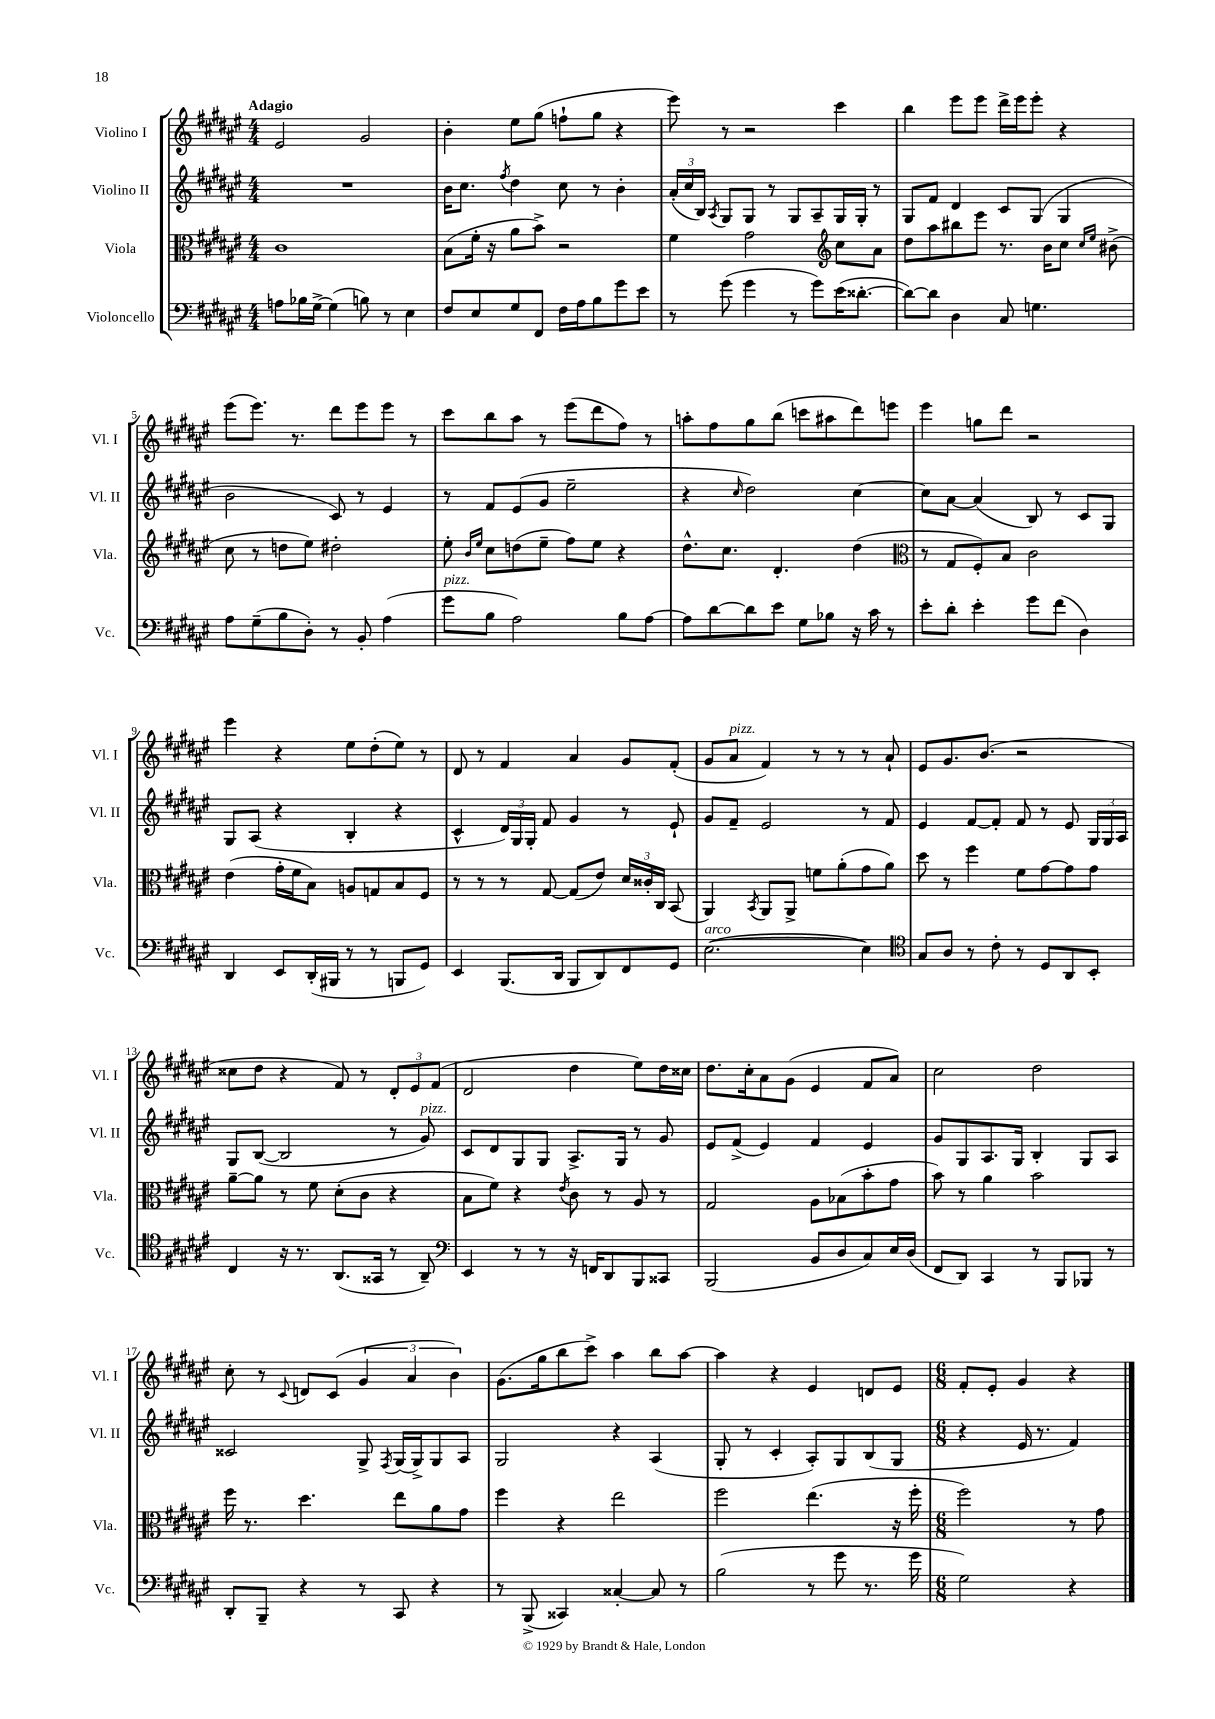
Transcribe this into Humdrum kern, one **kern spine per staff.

**kern	**kern	**kern	**kern
*staff4	*staff3	*staff2	*staff1
*clefF4	*clefC3	*clefG2	*clefG2
*k[f#c#g#d#a#e#]	*k[f#c#g#d#a#e#]	*k[f#c#g#d#a#e#]	*k[f#c#g#d#a#e#]
*M4/4	*M4/4	*M4/4	*M4/4
8A\L	1c#	1r	2e#/
16B-\L	.	.	.
[16G#^\JJ	.	.	.
(4G#\]	.	.	.
8B\)	.	.	2g#/
8r	.	.	.
4E#\	.	.	.
=	=	=	=
8F#/L	(8B\L	16b\LK	4b'\
.	.	8.cc#\J	.
8E#/	16f#'\Jk	.	.
.	16r	.	.
.	.	8qff#/	.
8G#/	8a#\L	4dd#\	8ee#\L
8FF#/J	8b^\J)	.	(8gg#\J
16F#\LL	2r	8cc#\	8ff`\L
16A#\J	.	.	.
8B\	.	8r	8gg#\J
8g#\	.	4b'\	4r
8e#\J	.	.	.
=	=	=	=
8r	4f#\	(24a#'/LL	8eee#\)
.	.	24cc#/	.
.	.	24B/JJ)	.
.	.	8qA#/	.
(8g#\	.	8G#/L	8r
4g#\	2g#\	8G#/J	2r
.	.	8r	.
8r	.	8G#/L	.
8g#\L)	.	8A#~/	.
*	*clefG2	*	*
(16e#\K	8cc#\L	16G#/L	4ccc#\
[8.d##'\J	.	16G#'/JJ	.
.	8a#\J	8r	.
=	=	=	=
8d##\_L)	8dd#\L	8G#/L	4bb\
8d##\]J	8aa#\	8f#/J	.
4D#\	8bb#\	4d#/	8eee#\L
.	8eee#\J	.	8eee#\J
8C#/	8.r	8c#/L	16ddd#^\LL
.	.	.	16eee#\J
4.G\	.	(8G#/J	8eee#'\J
.	16b\LK	.	.
.	8cc#\J	4G#/	4r
.	16qqcc#/LL	.	.
.	16qqee#/JJ	.	.
.	(8b#^\	.	.
=	=	=	=
8A#\L	8cc#\	2b\	(8eee#\L
(8G#~\	8r	.	8.eee#\J)
8B\	8dd\L	.	.
.	.	.	8.r
8D#'\J)	8ee#\J)	.	.
8r	2dd#'\	8c#/)	8ddd#\L
8BB'/	.	8r	8eee#\
(4A#\	.	4e#/	8eee#\J
.	.	.	8r
=	=	=	=
8g#\L	8ee#'\	8r	8ccc#\L
.	16qqb/LL	.	.
.	16qqee#/JJ	.	.
8B\J	8cc#\L	8f#/L	8bb\
2A#\)	(8dd\	(8e#/	8aa#\J
.	8ee#~\J	8g#/J	8r
.	8ff#\L)	2ee#~\	(8eee#\L
.	8ee#\J	.	8ddd#\
8B\L	4r	.	8ff#\J)
[8A#\J	.	.	8r
=	=	=	=
8A#\]L	8.dd#^^\L	4r	8aa'\L
[8d#\	.	.	8ff#\
.	8.cc#\J	.	.
.	.	16qqcc#/	.
8d#\]	.	2dd#\)	8gg#\
8e#\J	4.d#'/	.	(8bb\J
8G#\L	.	.	8ccc\L
8B-\J	.	.	8aa#\
16r	(4dd#\	[4cc#\	8ddd#\)
16c#\	.	.	.
8r	.	.	8eee\J
=	=	=	=
*	*clefC3	*	*
8e#'\L	8r	8cc#\]L	4eee#\
8d#'\J	8G#/L	[8a#\J	.
4e#'\	8F#'/)	(4a#/]	8gg\L
.	8B/J	.	8ddd#\J
8g#\L	2c#\	8B/)	2r
(8f#\J	.	8r	.
4D#\)	.	8c#/L	.
.	.	8G#/J	.
=	=	=	=
4DD#/	(4e#\	8G#/L	4eee#\
.	.	(8A#/J	.
8EE#/L	16g#'\LL	4r	4r
.	16f#\J	.	.
(16DD#'/L	8B\J)	.	.
16BBB#/JJ	.	.	.
8r	8A/L	4B'/	8ee#\L
8r	8G/	.	(8dd#'\
8BBB/L	8B/	4r	8ee#\J)
8GG#/J)	8F#/J	.	8r
=	=	=	=
4EE#/	8r	4c#^^/	8d#/
.	8r	.	8r
(8.BBB/L	8r	24d#/LL)	4f#/
.	.	24G#/	.
.	.	24G#'/JJ	.
.	[8G#/	8f#/	.
16DD#/Jk	.	.	.
8BBB/L	(8G#/]L	4g#/	4a#/
8DD#/)	8e#/J)	.	.
8FF#/	24d#/LL	8r	8g#/L
.	24c##'/	.	.
.	24C#/JJ	.	.
8GG#/J	(8BB/	8e#`/	(8f#'/J
=	=	=	=
([2.E#\	4AA#/)	8g#/L	8g#/L
.	.	8f#~/J	8a#/J
.	8qBB/	.	.
.	8AA#/L	2e#/	4f#/)
.	8AA#^/J	.	.
.	8f\L	.	8r
.	(8a#'\	.	8r
4E#\])	8g#\	8r	8r
.	8a#\J)	8f#/	8a#`/
=	=	=	=
*clefC4	*	*	*
8G#/L	8dd#\	4e#/	8e#/L
8A#/J	8r	.	8.g#/
8r	4ff#\	[8f#/L	.
.	.	.	(8.b/J
8c#'\	.	8f#'/]J	.
8r	8f#\L	8f#/	2r
8D#/L	[8g#\	8r	.
8AA#/	8g#\]	8e#/	.
8BB'/J	8g#\J	24G#/LL	.
.	.	24G#/	.
.	.	24A#/JJ	.
=	=	=	=
4C#/	[8a#~\L	8G#/L	8cc##\L
.	8a#\]J	([8B/J	8dd#\J
16r	8r	2B/]	4r
8.r	.	.	.
.	8f#\	.	.
(8.AA#/L	(8d#'\L	.	8f#/)
.	8c#\J	.	8r
16GG##/Jk	.	.	.
8r	4r	8r	12d#'/L
.	.	.	12e#/
8AA#~/)	.	8g#/)	.
.	.	.	(12f#/J
=	=	=	=
*clefF4	*	*	*
4EE#/	8B\L	8c#/L	2d#/
.	8f#\J)	8d#/	.
8r	4r	8G#/	.
8r	.	8G#/J	.
.	8qe#/	.	.
16r	8c#\	8.A#^/L	4dd#\
16FF/LK	.	.	.
8DD#/	8r	.	.
.	.	16G#/Jk	.
8BBB/	8A#/	8r	8ee#\L)
8CC##/J	8r	8g#/	16dd#\L
.	.	.	16cc##\JJ
=	=	=	=
(2BBB/	2G#/	8e#/L	8.dd#\L
.	.	(8f#^/J	.
.	.	.	16cc#'\k
.	.	4e#/)	8a#\
.	.	.	(8g#\J
8BB/L	8A#\L	4f#/	4e#/
8D#/	(8B-\	.	.
8C#/)	8b'\	4e#/	8f#/L
16E#/L	8g#\J	.	8a#/J)
(16D#/JJ	.	.	.
=	=	=	=
8FF#/L	8b\)	8g#/L	2cc#\
8DD#/J)	8r	8G#/	.
4CC#/	4a#\	8.A#/	.
.	.	16G#/Jk	.
8r	2b\	4B'/	2dd#\
8BBB/L	.	.	.
8BBB-/J	.	8G#/L	.
8r	.	8A#/J	.
=	=	=	=
8DD#'/L	16ff#\	2c##/	8cc#'\
.	8.r	.	.
8BBB~/J	.	.	8r
.	.	.	8qqc#/
4r	4.dd#\	.	8d/L
.	.	.	(8c#/J
8r	.	8G#^/	6g#/
.	.	8qF#/	.
8CC#/	8ee#\L	(16G#/LL	.
.	.	.	6a#/
.	.	16G#^/J)	.
4r	8a#\	8G#/	.
.	.	.	6b\)
.	8g#\J	8A#/J	.
=	=	=	=
8r	4ff#\	2G#/	(8.g#\L
(8BBB^/	.	.	.
.	.	.	16gg#\k
4CC##/)	4r	.	8bb\
.	.	.	8ccc#^\J)
[4C##'/	2ee#\	4r	4aa#\
8C##/]	.	(4A#/	8bb\L
8r	.	.	[8aa#\J
=	=	=	=
(2B\	2ff#\	8G#'/	4aa#\]
.	.	8r	.
.	.	4c#'/	4r
8r	(4.ee#\	8A#'/L)	4e#/
8g#\	.	8G#/	.
8.r	.	(8B/	8d/L
.	16r	8G#/J	8e#/J
16g#\	16ff#'\	.	.
=	=	=	=
*M6/8	*M6/8	*M6/8	*M6/8
2G#\)	2ff#\)	4r	8f#'/L
.	.	.	8e#'/J
.	.	16e#/	4g#/
.	.	8.r	.
4r	8r	4f#/)	4r
.	8g#\	.	.
==	==	==	==
*-	*-	*-	*-
